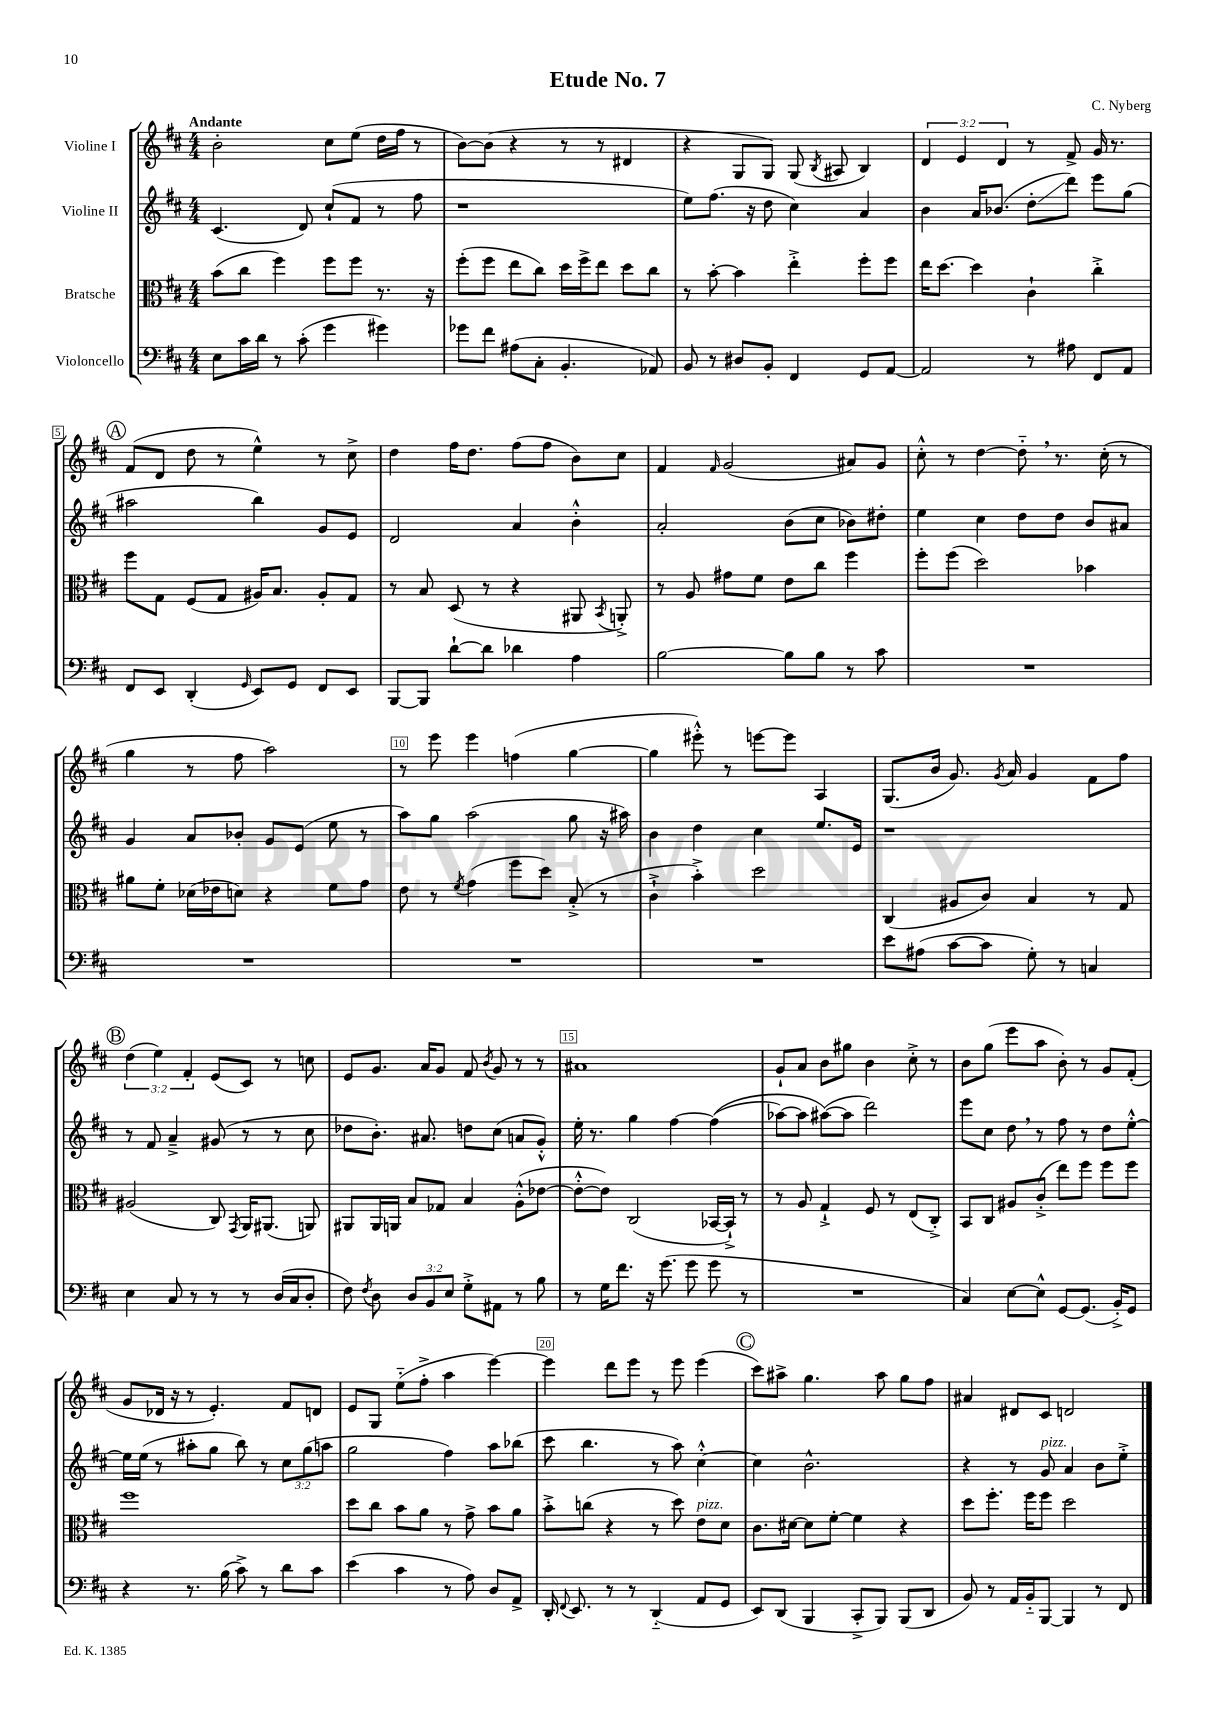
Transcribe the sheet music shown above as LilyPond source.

\header { title = "Etude No. 7" composer = "C. Nyberg" }
<<
\new StaffGroup <<
\new Staff = "s0" \with { instrumentName = "Violine I" } {
    \clef treble \key d \major \numericTimeSignature \time 4/4 \override Staff.TupletNumber.text = #tuplet-number::calc-fraction-text \tempo "Andante"
    \autoBeamOff b'2-. cis''8[ e''8]( d''16[ fis''16] r8 |
    b'8[~) b'8]( r4 r8 r8 dis'4 |
    r4 g8[ g8]) g8( \acciaccatura { b8 } ais8 b4) |
    \tuplet 3/2 { d'4 e'4 d'4 } r8 fis'8-> g'16 r8. |
    \mark \markup { \circle "A" } fis'8[( d'8] d''8 r8 e''4-^) r8 cis''8-> |
    d''4 fis''16[ d''8.] fis''8[( fis''8] b'8[) cis''8] |
    fis'4 \grace { fis'16 } g'2( ais'8[) g'8] |
    cis''8-.-^ r8 d''4~ d''8-_ \breathe r8. cis''16-.( r8 |
    g''4 r8 fis''8 a''2) |
    r8 e'''8 e'''4 f''4( g''4~ |
    g''4 eis'''8-.-^) r8 e'''8[~ e'''8] a4 |
    g8.[( b'16] g'8.) \acciaccatura { g'8 } a'16 g'4 fis'8[ fis''8] |
    \mark \markup { \circle "B" } \tuplet 3/2 { d''4( e''4) fis'4-. } e'8[( cis'8]) r8 c''8 |
    e'8[ g'8.] a'16[ g'8] fis'8 \acciaccatura { b'8 } g'8 r8 r8 |
    ais'1 |
    g'8[-! a'8] b'8[ gis''8] b'4 cis''8-.-> r8 |
    b'8[ g''8]( e'''8[ a''8] b'8-.) r8 g'8[ fis'8]-.( |
    g'8[ des'16] r16 r8 e'4.-.) fis'8[ d'8] |
    e'8[ g8] e''8[-_( fis''8]-.-> a''4 e'''4~) |
    e'''4 d'''8[ e'''8] r8 e'''8 e'''4( |
    \mark \markup { \circle "C" } cis'''8[) ais''8]-> g''4. ais''8 g''8[ fis''8] |
    ais'4 dis'8[ cis'8] d'2 \bar "|." |
}
\new Staff = "s1" \with { instrumentName = "Violine II" } {
    \clef treble \key d \major \numericTimeSignature \time 4/4 \override Staff.TupletNumber.text = #tuplet-number::calc-fraction-text
    \autoBeamOff cis'4.( d'8) cis''8[-!( fis'8] r8 fis''8 |
    r1 |
    e''8[) fis''8.]( r16 d''8 cis''4) a'4 |
    b'4 a'16[ bes'8.]( d''8[-.\glissando d'''8]) e'''8[ g''8]( |
    \mark \markup { \circle "A" } ais''2 b''4) g'8[ e'8] |
    d'2 a'4 b'4-.-^ |
    a'2-. b'8[( cis''8] bes'8[) dis''8]-. |
    e''4 cis''4 d''8[ d''8] b'8[ ais'8] |
    g'4 a'8[ bes'8]-. g'8[ e'8]( e''8 r8 |
    a''8[) g''8] a''2( g''8 r16 ais''16) |
    b'4 d''4 cis''4 e''8.[ e'16] |
    r1 |
    \mark \markup { \circle "B" } r8 fis'8 a'4---> gis'8( r8 r8 cis''8 |
    des''8[ b'8.]-.) ais'8. d''8[ cis''8]( a'8[ g'8]-.-^) |
    e''16-. r8. g''4 fis''4~ fis''4(\( |
    aes''8[~) aes''8] ais''8[~(\) ais''8] d'''2) |
    e'''8[ cis''8] d''8 \breathe r8 fis''8 r8 d''8[ e''8]~-.-^ |
    e''16[ e''16]( r8 ais''8[-. g''8] b''8) r8 \tuplet 3/2 { cis''8[ g''8( a''8] } |
    g''2 fis''4) a''8[ bes''8]( |
    cis'''8 b''4. r8 a''8) cis''4~-.-^ |
    \mark \markup { \circle "C" } cis''4 b'2.-^ |
    r4 r8 g'8^\markup { \italic "pizz." } a'4 b'8[ e''8]-.-> \bar "|." |
}
\new Staff = "s2" \with { instrumentName = "Bratsche" } {
    \clef alto \key d \major \numericTimeSignature \time 4/4
    \autoBeamOff b'8[( cis''8] fis''4) fis''8[ fis''8] r8. r16 |
    fis''8[-.( fis''8] e''8[ cis''8]) d''16[ fis''16-> e''8] d''8[ cis''8] |
    r8 b'8~-. b'4 e''4-.-> fis''8[-. fis''8] |
    e''16[ d''8.]~ d''4 cis'4-! cis''4-.-> |
    \mark \markup { \circle "A" } fis''8[ g8] fis8[( g8] ais16[) b8.] ais8[-. g8] |
    r8 b8 d8( r8 r4 ais,8 \acciaccatura { b,8 } a,8-.->) |
    r8 a8 gis'8[ fis'8] e'8[ cis''8] fis''4 |
    fis''8[-. fis''8]( d''2) bes'4 |
    ais'8[ fis'8]-. des'16[( ees'16 d'8]) r4 fis'8[ g'8] |
    e'8 r8 \acciaccatura { fis'8 } g'4( fis''8[ d''8]) b8-.->( r8 |
    cis'4-!-> b'4-.->) d''2 |
    cis4( ais8[ cis'8]) b4 r8 g8 |
    \mark \markup { \circle "B" } ais2( cis8) \acciaccatura { g,8 } a,16[ ais,8.]( a,8) |
    ais,8[ ais,16 a,16] b8[ ges8] b4 a8[-.-^( ees'8]~ |
    ees'8[~-.-^ ees'8]) cis2( bes,16[~ bes,16]-!->) r8 |
    r8 a8 g4-!-> fis8 r8 e8[( cis8]-.->) |
    b,8[ cis8] ais8[ cis'8]-.->( e''8[) fis''8] fis''8[ fis''8] |
    fis''1 |
    d''8[ cis''8] b'8[ a'8] r8 g'8-> b'8[ a'8] |
    b'8[-.-> c''8]( r4 r8 d''8) e'8[^\markup { \italic "pizz." } d'8] |
    \mark \markup { \circle "C" } cis'8.[ dis'16]~ dis'8[ fis'8]~-. fis'4 r4 |
    d''8[ fis''8.]-. fis''16[ fis''8] d''2 \bar "|." |
}
\new Staff = "s3" \with { instrumentName = "Violoncello" } {
    \clef bass \key d \major \numericTimeSignature \time 4/4 \override Staff.TupletNumber.text = #tuplet-number::calc-fraction-text
    \autoBeamOff e8[ cis'16 d'16] r8 cis'8-.( g'4 gis'4) |
    ges'8[ fis'8] ais8[( cis8]-. b,4.-. aes,8) |
    b,8 r8 dis8[ b,8]-. fis,4 g,8[ a,8]~ |
    a,2 r8 ais8 fis,8[ a,8] |
    \mark \markup { \circle "A" } fis,8[ e,8] d,4-.( \grace { g,16 } e,8[) g,8] fis,8[ e,8] |
    b,,8[~ b,,8] d'8[~-! d'8] des'4 a4 |
    b2~ b8[ b8] r8 cis'8 |
    R1 |
    R1 |
    R1 |
    R1 |
    e'8[ ais8]( cis'8[~ cis'8] g8-.) r8 c4 |
    \mark \markup { \circle "B" } e4 cis8 r8 r8 r8 d16[( cis16 d8]-. |
    fis8) \acciaccatura { fis8 } d8 \tuplet 3/2 { d8[ b,8 e8] } g8[-.-> ais,8] r8 b8 |
    r8 g16[ fis'8.] r16 g'8.( g'8 g'8 r8 |
    R1 |
    cis4) e8[~ e8]-^ g,8[~ g,8.]( b,16[-.->) g,8] |
    r4 r8. b16( cis'8->) r8 d'8[ cis'8] |
    e'4( cis'4 r8 a8) d8[ a,8]-> |
    d,16-. \appoggiatura { fis,8 } e,8. r8 r8 d,4-_( a,8[ g,8] |
    \mark \markup { \circle "C" } e,8[) d,8]( b,,4 cis,8[-.-> b,,8]) b,,8[( d,8] |
    b,8) r8 a,16[ b,16-_ b,,8]~ b,,4 r8 fis,8 \bar "|." |
}
>>
>>
\layout { \context { \Score \override BarNumber.break-visibility = ##(#f #t #t) barNumberVisibility = #(every-nth-bar-number-visible 5) \override BarNumber.stencil = #(make-stencil-boxer 0.1 0.3 ly:text-interface::print) } }
